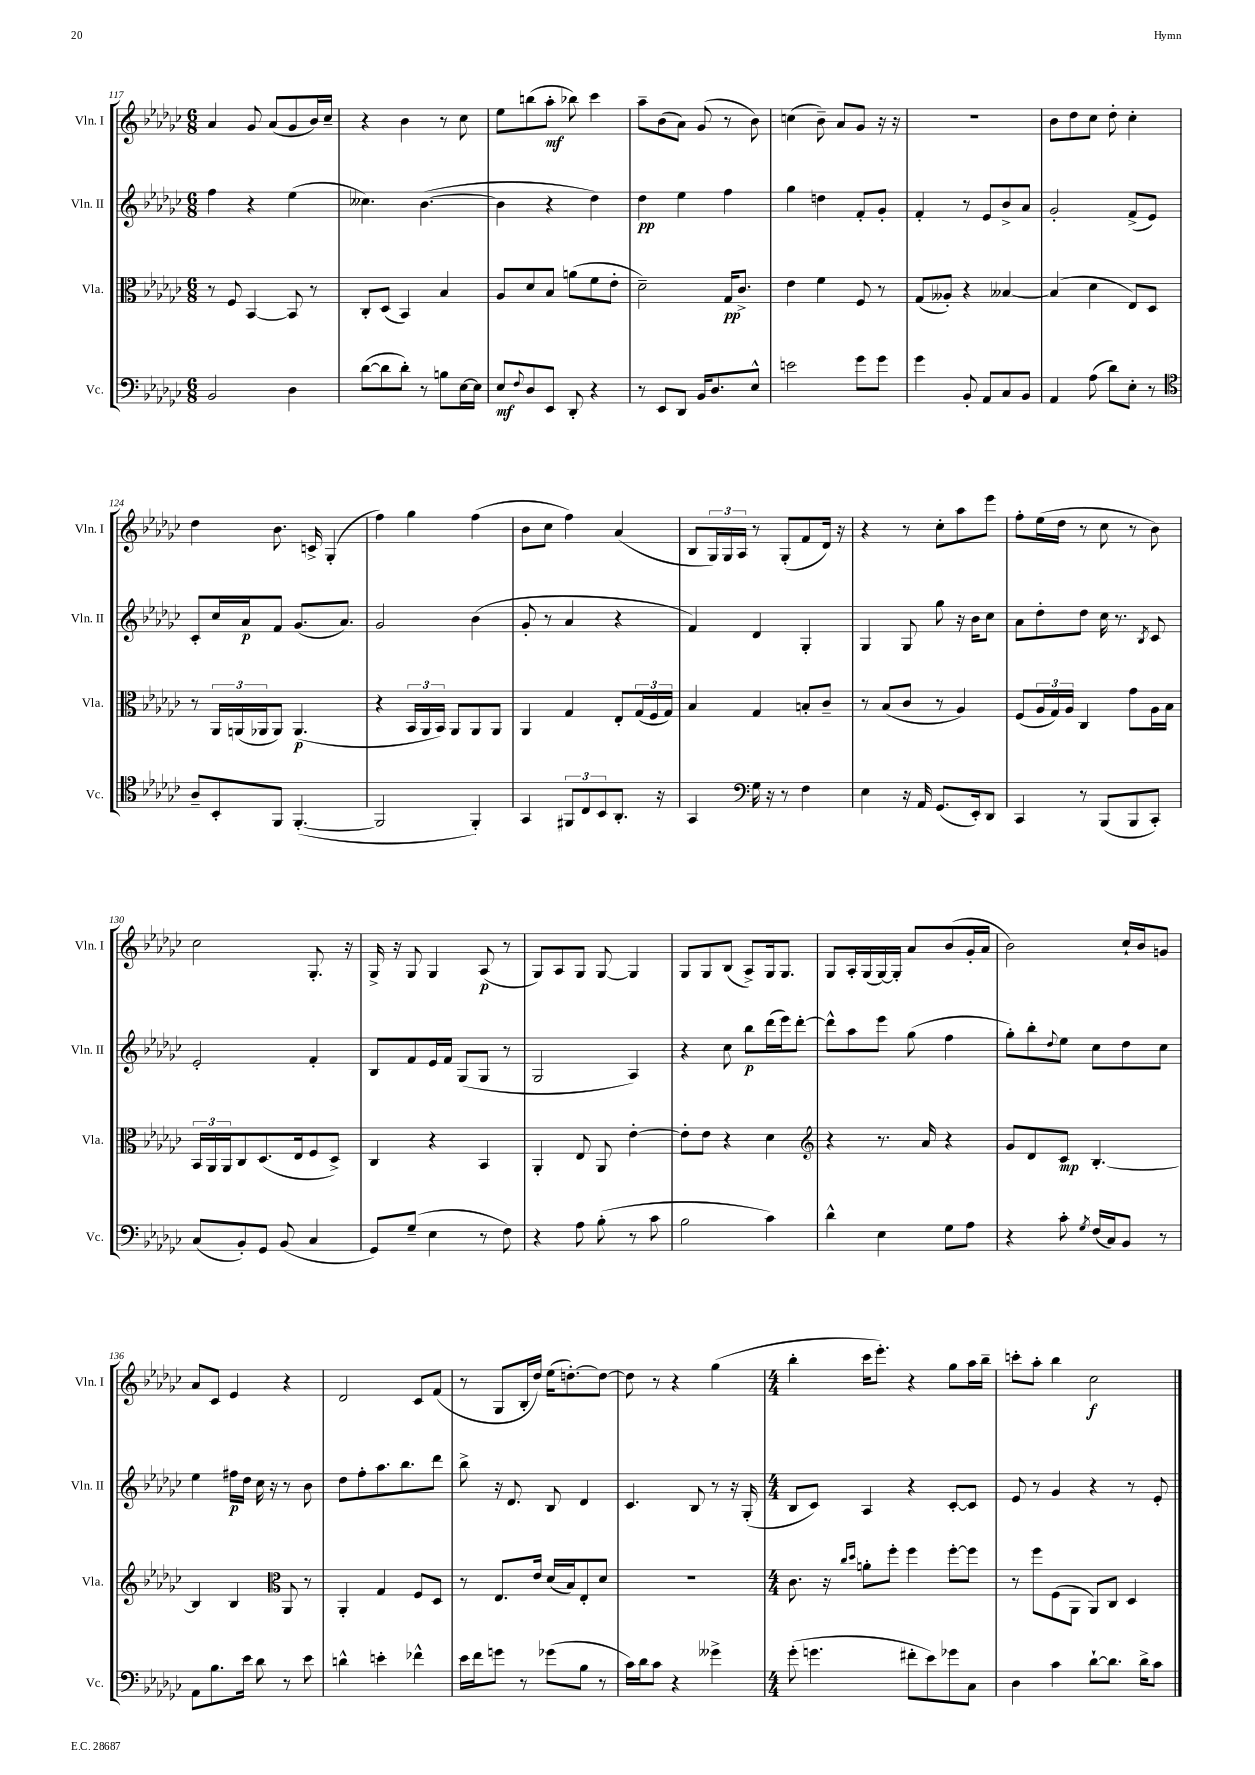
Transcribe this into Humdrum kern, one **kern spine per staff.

**kern	**kern	**kern	**kern
*staff4	*staff3	*staff2	*staff1
*clefF4	*clefC3	*clefG2	*clefG2
*k[b-e-a-d-g-c-]	*k[b-e-a-d-g-c-]	*k[b-e-a-d-g-c-]	*k[b-e-a-d-g-c-]
*M6/8	*M6/8	*M6/8	*M6/8
2BB-/	8r	4ff\	4a-/
.	8F/	.	.
.	[4BB-/	4r	8g-/
.	.	.	(8a-/L
4D-\	8BB-/]	(4ee-\	8g-/
.	8r	.	16b-/L)
.	.	.	16cc-~/JJ
=	=	=	=
([8d-\L	8C-'/L	4.cc--\)	4r
8d-\]	(8D-/J	.	.
8d-'\J)	4BB-/)	.	4b-\
8r	.	([4.b-\	.
8B\L	4B-/	.	8r
[16E-\L	.	.	8cc-\
16E-\]JJ	.	.	.
=	=	=	=
8E-/L	8A-/L	4b-\]	8ee-\L
8qqF/	.	.	.
8D-/	8d-/	.	(8bb\
8EE-/J	8B-/J	4r	8aa-'\J
8DD-'/	(8a\L	.	8bb-\)
4r	8f\	4dd-\)	4ccc-\
.	8e-'\J	.	.
=	=	=	=
8r	2d-~\)	4dd-\	8aa-~\L
8EE-/L	.	.	(8b-\
8DD-/J	.	4ee-\	8a-\J)
16BB-/LK	.	.	(8g-/
8.D-/	.	.	.
.	16G-/LK	4ff\	8r
.	8.c-^/J	.	.
8E-^^/J	.	.	8b-\)
=	=	=	=
2e\	4e-\	4gg-\	(4cc\
.	4f\	4dd\	8b-~\)
.	.	.	8a-/L
8g-\L	8F/	8f'/L	8g-/J
8g-\J	8r	8g-'/J	16r
.	.	.	16r
=	=	=	=
4g-\	(8G-/L	4f'/	2.r
.	8A--'/J)	.	.
8BB-'/	4r	8r	.
8AA-/L	.	8e-/L	.
8C-/	[4B--/	8b-^/	.
8BB-/J	.	8a-/J	.
=	=	=	=
4AA-/	(4B--/]	2g-'/	8b-\L
.	.	.	8dd-\
(8A-\	4d-\	.	8cc-\J
8d-\L)	.	.	8dd-'\
8E-'\J	8E-/L)	(8f^/L	4cc-'\
8r	8D-/J	8e-/J)	.
=	=	=	=
*clefC4	*	*	*
8A-~/L	8r	8c-'/L	4dd-\
8BB-'/	24AA-/LL	16cc-/L	.
.	(24AA/	.	.
.	.	16a-/J	.
.	24AA-/J	.	.
8FF/J	8AA-/J)	8f/J	8.b-\
([4.FF'/	(4.AA-/	(8.g-/L	.
.	.	.	16c^/
.	.	.	(4G-'/
.	.	8.a-/J)	.
=	=	=	=
2FF/]	4r	2g-/	4ff\)
.	24BB-/LL	.	4gg-\
.	24AA-/	.	.
.	24BB-/JJ)	.	.
.	8AA-/L	.	.
4FF'/)	8AA-/	(4b-\	(4ff\
.	8AA-/J	.	.
=	=	=	=
4GG-/	4AA-/	8g-'/	8b-\L
.	.	8r	8cc-\J
12FF#/L	4G-/	4a-/	4ff\)
12C-/	.	.	.
12BB-/	.	.	.
8.AA-'/J	8E-'/L	4r	(4a-/
.	(24G-/L	.	.
.	24F/	.	.
16r	.	.	.
.	24G-/JJ)	.	.
=	=	=	=
4GG-/	4B-/	4f/)	8B-/L
.	.	.	24G-/L)
.	.	.	24G-/
.	.	.	24A-/JJ
*clefF4	*	*	*
16G-\	4G-/	4d-/	8r
16r	.	.	.
8r	.	.	(8G-'/L
4F\	8B'/L	4G-'/	8f/
.	8c-~/J	.	16d-/Jk)
.	.	.	16r
=	=	=	=
4E-\	8r	4G-/	4r
.	(8B-/L	.	.
16r	8c-/J	8G-/	8r
16AA-/	.	.	.
(8.GG-/L	8r	8gg-\	8cc-'\L
.	4A-/)	16r	8aa-\
16EE-'/k)	.	16b-\LK	.
8DD-/J	.	8cc-\J	8eee-\J
=	=	=	=
4CC-/	(8F/L	8a-\L	8ff'\L
.	24A-/L	8dd-'\	(16ee-\L
.	24G-/)	.	.
.	.	.	16dd-\JJ
.	24A-/JJ	.	.
8r	4C-/	8dd-\J	8r
(8BBB-/L	.	16cc-\	8cc-\
.	.	8.r	.
8BBB-/	8g-\L	.	8r
.	.	8qB-/	.
8CC-'/J)	16A-\L	8c-/	8b-\)
.	16B-\JJ	.	.
=	=	=	=
(8C-/L	24BB-/LL	2e-'/	2cc-\
.	24AA-/	.	.
.	24AA-/J	.	.
8BB-'/)	8C-/	.	.
8GG-/J	(8.D-/	.	.
(8BB-/	.	.	.
.	16E-/k	.	.
4C-/	8F/	4f'/	8.G-'/
.	8D-^/J)	.	.
.	.	.	16r
=	=	=	=
8GG-/L)	4C-/	8B-/L	16G-^/
.	.	.	16r
(8G-~/J	.	8f/	8G-/
4E-\	4r	16e-/L	4G-/
.	.	16f/JJ	.
.	.	(8G-/L	.
8r	4BB-/	8G-/J	(8A-/
8F\)	.	8r	8r
=	=	=	=
4r	4AA-'/	2G-/	8G-/L)
.	.	.	8A-/
8A-\	8E-/	.	8G-/J
(8B-'\	8AA-/	.	[8G-/
8r	[4e-'\	4A-/)	4G-/]
8c-\	.	.	.
=	=	=	=
2B-\	8e-'\]L	4r	8G-/L
.	8e-\J	.	8G-/
.	4r	8cc-\	(8B-/J
.	.	8bb-\L	8A-^/L)
4c-\)	4d-\	(16ddd-\L	16G-/k
.	.	16eee-\J)	8.G-/J
.	.	[8ddd-'\J	.
=	=	=	=
*	*clefG2	*	*
4d-^^\	4r	8ddd-^^\]L	8G-/L
.	.	8aa-\	16A-'/L
.	.	.	(16G-/
4E-\	8.r	8eee-\J	[16G-/)
.	.	.	16G-'/]JJ
.	.	(8gg-\	8a-/L
.	16a-/	.	.
8G-\L	4r	4ff\	(8b-/
8A-\J	.	.	16g-'/L
.	.	.	16a-/JJ
=	=	=	=
4r	8g-/L	8gg-'\L)	2b-\)
.	8d-/	8bb-'\	.
.	.	8qqdd-/	.
8c-'\	8c-/J	8ee-\J	.
8qG-/	.	.	.
(16F/LL	[4.B-'/	8cc-\L	.
16C-/J)	.	.	.
8BB-/J	.	8dd-\	16cc-`/LL
.	.	.	16b-/J
8r	.	8cc-\J	8g/J
=	=	=	=
8AA-\L	4B-/]	4ee-\	8a-/L
8.B-\	.	.	8c-/J
.	4B-/	16ff#\LL	4e-/
16e-\Jk	.	16dd-\JJ	.
8d-\	.	16cc-\	.
.	.	16r	.
*	*clefC3	*	*
8r	8AA-/	8r	4r
8e-\	8r	8b-\	.
=	=	=	=
4d^^\	4AA-'/	8dd-\L	2d-/
.	.	8ff'\	.
4e'\	4G-/	8.aa-\	.
.	.	8.bb-\	.
4f-^^\	8F/L	.	8c-/L
.	8D-/J	8ddd-\J	(8f/J
=	=	=	=
16e-\LL	8r	8bb-^\	8r
16f\J	.	.	.
8g\J	8.E-/L	16r	8G-/L
.	.	8.d-/	.
8r	.	.	16B-'/L
.	16e-/Jk	.	16dd-/JJ)
(8g-\L	(16d-/LL	8B-/	(16ee-\LK
.	16B-/J)	.	[8.dd'\)
8B-\J	8E-'/	4d-/	.
8r	8d-/J	.	8dd\_J
=	=	=	=
16c-\LL)	2.r	4.c-/	8dd\]
16d-\J	.	.	.
8c-\J	.	.	8r
4r	.	.	4r
.	.	8B-/	.
4g--^\	.	8r	(4gg-\
.	.	16r	.
.	.	(16G-'/	.
=	=	=	=
*M4/4	*M4/4	*M4/4	*M4/4
(8g-'\	8.c-\	8B-/L	4bb-'\
4.g\	.	8c-/J)	.
.	16r	.	.
.	16qqcc-/LL	.	.
.	16qqdd-/JJ	.	.
.	8a'\L	4A-/	16ccc-\LK
.	.	.	8.eee-'\J)
.	8ff'\J	.	.
8f#'\L	4ff\	4r	4r
8e-\)	.	.	.
8g-\	[8ff'\L	[8c-'/L	8gg-\L
8C-\J	8ff\]J	8c-/]J	16aa-\L
.	.	.	16bb-~\JJ
=	=	=	=
4D-\	8r	8e-/	8ccc'\L
.	8ff\L	8r	8aa-'\J
4c-\	(8F\	4g-/	4bb-\
.	8AA-\J	.	.
[8d-`\L	8AA-/L)	4r	2cc-\
8.d-\]J	8C-/J	.	.
.	4D-/	8r	.
16d-^\LK	.	.	.
8c-\J	.	8e-'/	.
==	==	==	==
*-	*-	*-	*-
